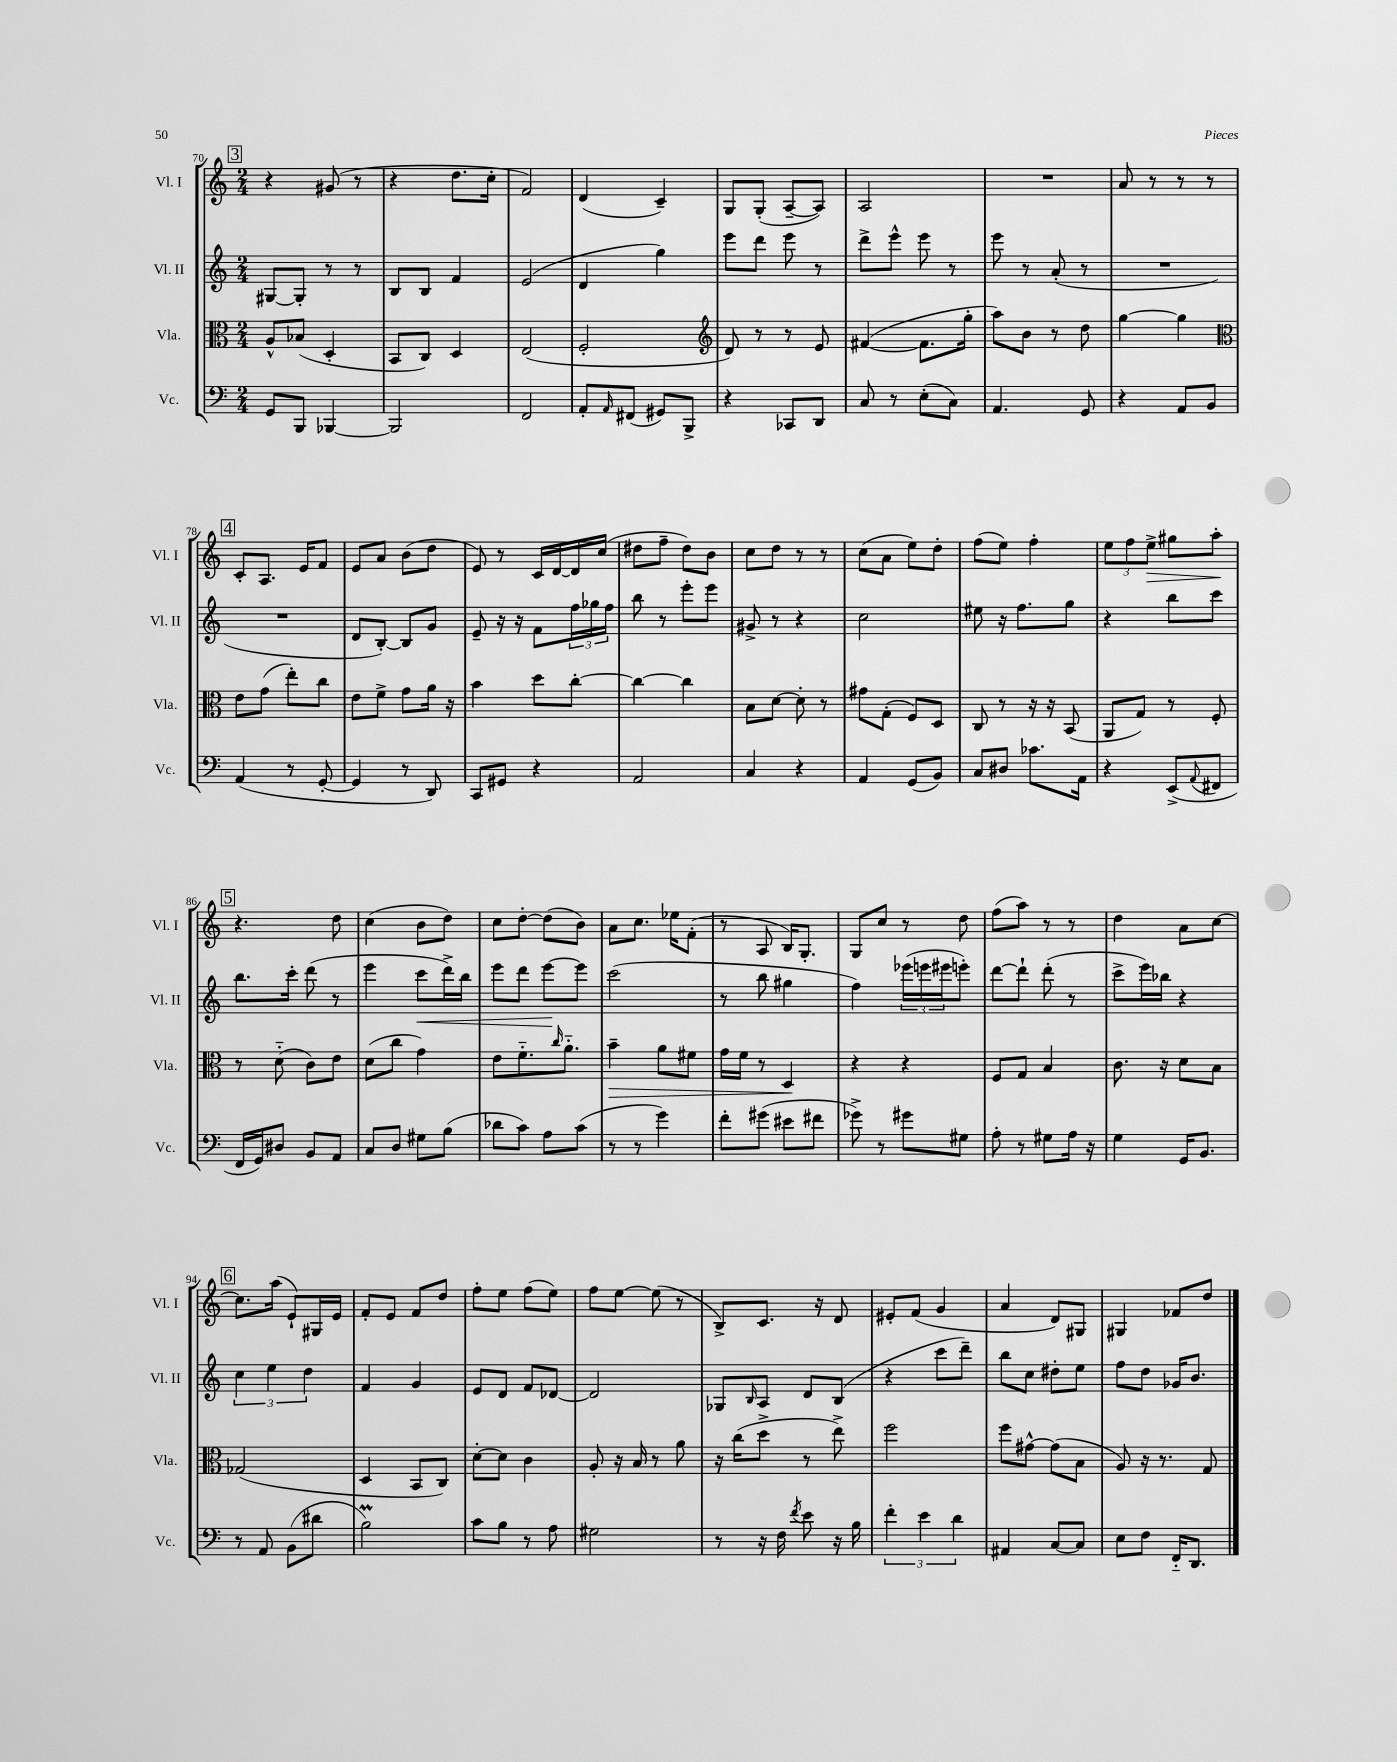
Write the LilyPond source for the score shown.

<<
\new StaffGroup <<
\new Staff = "s0" \with { instrumentName = "Vl. I" shortInstrumentName = "Vl. I" } {
    \clef treble \key c \major \numericTimeSignature \time 2/4
    \mark \markup { \box "3" } r4 gis'8( r8 |
    r4 d''8. c''16-. |
    f'2) |
    d'4( c'4--) |
    g8 g8-.( a8~-- a8) |
    a2 |
    R2 |
    a'8 r8 r8 r8 |
    \mark \markup { \box "4" } c'8-. a8. e'16 f'8 |
    e'8 a'8 b'8( d''8 |
    e'8) r8 c'16 d'16~ d'16 c''16( |
    dis''8 f''8-- dis''8) b'8 |
    c''8 d''8 r8 r8 |
    c''8( a'8 e''8) d''8-. |
    f''8( e''8) f''4-. |
    \tuplet 3/2 { e''8 f''8 e''8->\> } gis''8 a''8-.\! |
    \mark \markup { \box "5" } r4. d''8 |
    c''4( b'8 d''8) |
    c''8 d''8~-. d''8( b'8) |
    a'8 c''8. ees''16 f'8-.( |
    r8 a8 b16) g8.-. |
    g8 c''8 r8 d''8 |
    f''8( a''8) r8 r8 |
    d''4 a'8 c''8~ |
    \mark \markup { \box "6" } c''8. a''16( e'8-!) gis16 e'16 |
    f'8-. e'8 f'8 d''8 |
    f''8-. e''8 f''8( e''8) |
    f''8 e''8~ e''8( r8 |
    b8->) c'8. r16 d'8 |
    eis'8-. f'8( g'4 |
    a'4 d'8) gis8 |
    gis4 fes'8 d''8 \bar "|." |
}
\new Staff = "s1" \with { instrumentName = "Vl. II" shortInstrumentName = "Vl. II" } {
    \clef treble \key c \major \numericTimeSignature \time 2/4
    \mark \markup { \box "3" } gis8~ gis8-. r8 r8 |
    b8 b8 f'4 |
    e'2( |
    d'4 g''4) |
    e'''8 d'''8 e'''8 r8 |
    d'''8-> e'''8-^ e'''8 r8 |
    e'''8 r8 a'8-.( r8 |
    R2 |
    \mark \markup { \box "4" } R2 |
    d'8 b8~-.) b8 g'8 |
    e'8-- r16 r16 f'8 \tuplet 3/2 { f''16 ges''16 f''16 } |
    b''8 r8 e'''8-. e'''8 |
    gis'8-> r8 r4 |
    c''2 |
    eis''8 r16 f''8. g''8 |
    r4 b''8 c'''8 |
    \mark \markup { \box "5" } b''8. c'''16-. d'''8( r8 |
    e'''4 c'''8\< d'''16->) b''16 |
    e'''8 d'''8 e'''8~\! e'''8 |
    c'''2( |
    r8 b''8 gis''4 |
    f''4) \tuplet 3/2 { ees'''16( e'''16 eis'''16 } e'''8-.) |
    d'''8~ d'''8-! d'''8-.( r8 |
    c'''8-> e'''16) bes''16 r4 |
    \mark \markup { \box "6" } \tuplet 3/2 { c''4 e''4 d''4 } |
    f'4 g'4 |
    e'8 d'8 f'8 des'8~ |
    des'2 |
    ges8 \grace { b16 } a8 d'8 b8( |
    r4 c'''8 d'''8--) |
    b''8 c''8 dis''8-. e''8 |
    f''8 d''8 ges'16 b'8. \bar "|." |
}
\new Staff = "s2" \with { instrumentName = "Vla." shortInstrumentName = "Vla." } {
    \clef alto \key c \major \numericTimeSignature \time 2/4
    \mark \markup { \box "3" } a8-^ bes8( d4-. |
    b,8 c8) d4 |
    e2( |
    f2-. |
    \clef treble d'8) r8 r8 e'8 |
    fis'4~( fis'8. g''16-. |
    a''8) b'8 r8 d''8 |
    g''4~ g''4 |
    \mark \markup { \box "4" } \clef alto e'8 g'8( e''8-.) c''8 |
    e'8 f'8-> g'8 a'16 r16 |
    b'4 d''8 c''8~-. |
    c''4~ c''4 |
    b8 d'8~ d'8-. r8 |
    gis'8 g8-.( f8) d8 |
    c8 r8 r16 r16 b,8( |
    a,8 g8) r8 f8-. |
    \mark \markup { \box "5" } r8 d'8-_( c'8) e'8 |
    d'8( c''8 g'4) |
    e'8 f'8.-_ \grace { c''16 } a'8.-_ |
    b'4--\> a'8 fis'8 |
    g'16 f'16 r8 d4\! |
    r4 r4 |
    f8 g8 b4 |
    c'8. r16 d'8 b8 |
    \mark \markup { \box "6" } ges2( |
    d4 b,8 c8) |
    d'8~-. d'8 c'4 |
    a8-. r16 b16 r8 a'8 |
    r16 c''16( d''8-> r8 e''8->) |
    f''2 |
    f''8 gis'8~-^ gis'8( b8 |
    a8) r16 r8. g8 \bar "|." |
}
\new Staff = "s3" \with { instrumentName = "Vc." shortInstrumentName = "Vc." } {
    \clef bass \key c \major \numericTimeSignature \time 2/4
    \mark \markup { \box "3" } g,8 b,,8 bes,,4~ |
    bes,,2 |
    f,2 |
    a,8-. \grace { a,16 } fis,8( gis,8) b,,8-> |
    r4 ces,8 d,8 |
    c8 r8 e8-.( c8) |
    a,4. g,8 |
    r4 a,8 b,8 |
    \mark \markup { \box "4" } a,4( r8 g,8~-. |
    g,4 r8 d,8) |
    c,8 gis,8 r4 |
    a,2 |
    c4 r4 |
    a,4 g,8( b,8) |
    c8 dis8 ces'8. a,16 |
    r4 e,8->( \appoggiatura { a,8 } fis,8 |
    \mark \markup { \box "5" } f,16 g,16) dis8 b,8 a,8 |
    c8 d8 gis8 b8( |
    des'8 c'8) a8 c'8( |
    r8 r8 g'4) |
    f'8-. gis'8( eis'8 fis'8 |
    ges'8->) r8 gis'8 gis8 |
    a8-. r8 gis8 a16 r16 |
    g4 g,16 b,8. |
    \mark \markup { \box "6" } r8 a,8 b,8( dis'8 |
    b2\prall) |
    c'8 b8 r8 a8 |
    gis2 |
    r8 r16 f16 \acciaccatura { f'8 } e'8 r16 b16 |
    \tuplet 3/2 { f'4-. e'4 d'4 } |
    ais,4 c8~ c8 |
    e8 f8 f,16-_ d,8. \bar "|." |
}
>>
>>
\layout { \context { \Score currentBarNumber = #70 } }
